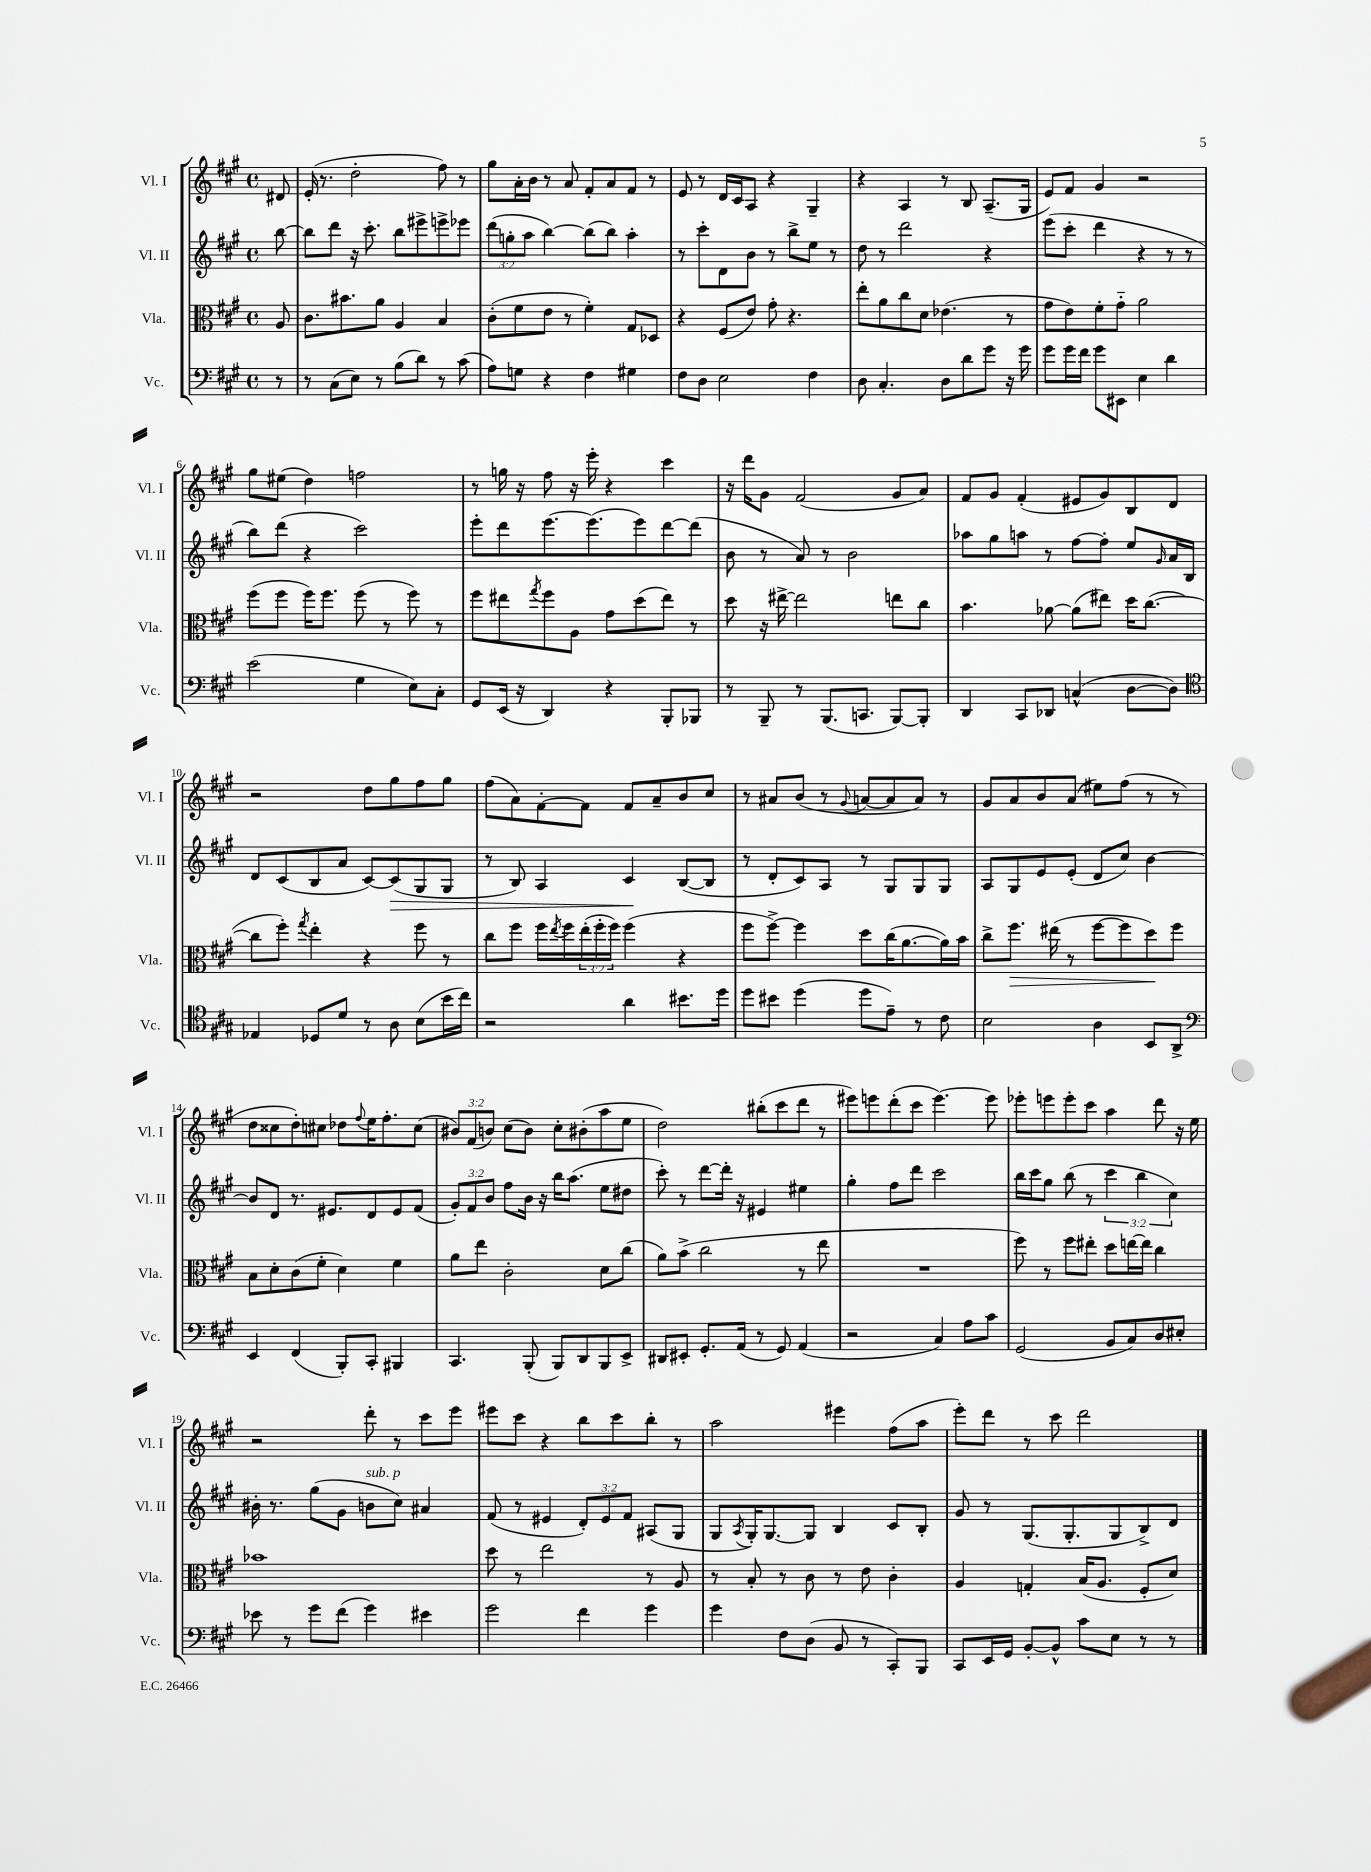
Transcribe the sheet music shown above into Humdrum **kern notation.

**kern	**kern	**kern	**kern
*staff4	*staff3	*staff2	*staff1
*clefF4	*clefC3	*clefG2	*clefG2
*k[f#c#g#]	*k[f#c#g#]	*k[f#c#g#]	*k[f#c#g#]
*M4/4	*M4/4	*M4/4	*M4/4
*met(c)	*met(c)	*met(c)	*met(c)
8r	8A	[8bb	8d#
=	=	=	=
8r	8.c#	8bb]	(16e'
.	.	.	8.r
(8C#	.	8ddd	.
.	8.b#	.	.
8E)	.	16r	2dd'
.	.	8.ccc#'	.
8r	8a	.	.
(8B	4A	8bb	.
8d)	.	8eee#^	.
8r	4B	8eee^	8ff#)
(8c#	.	8eee-	8r
=	=	=	=
8A)	(8c#'	(12ddd	8gg#
.	.	12gg'	.
8G	8f#	.	16a'
.	.	12aa	.
.	.	.	16b
4r	8e	[4bb)	8r
.	8r	.	8a
4F#	4f#')	(8bb]	8f#'
.	.	8bb)	8a
4G#	8G#	4aa'	8f#
.	8D-	.	8r
=	=	=	=
8F#	4r	8r	8e
8D	.	8ccc#'	8r
2E	(8F#	8d	16d
.	.	.	16c#
.	8e)	8b	8A
.	8g#'	8r	4r
.	4.r	8bb^	.
4F#	.	8ee	4G#~
.	.	8r	.
=	=	=	=
8D	8ee'	8dd	4r
4.C#'	8a	8r	.
.	8cc#	2ddd	4A
.	8d	.	.
8D	(4.e-	.	8r
8d	.	.	8B
8g#	.	4r	(8.A~
16r	8r	.	.
16g#	.	.	16G#
=	=	=	=
8g#	8g#	(8eee	8e)
16g#	8e)	8ccc#'	8f#
16f#	.	.	.
8g#	8f#'	4ddd	4g#
8EE#	8g#'~	.	.
4E	2a	4r	2r
4d	.	8r	.
.	.	8r	.
=	=	=	=
(2e	(8ff#	8bb)	8gg#
.	8ff#	(8ddd	(8ee#
.	16ff#)	4r	4dd)
.	8.ff#	.	.
4G#	(8ff#	2ccc#)	2ff
.	8r	.	.
8E)	8ff#)	.	.
8C#'	8r	.	.
=	=	=	=
8GG#	8ff#	8eee'	8r
(16EE	8ee#	8ddd	16gg
16r	.	.	16r
.	8qgg#	.	.
4DD)	8ff#	[8.eee	8ff#
.	8A	.	16r
.	.	(8.eee]	16eee'
4r	8g#	.	4r
.	(8dd	8eee)	.
8BBB'	8ee#)	[8ddd	4ccc#
8BBB-	8r	(8ddd]	.
=	=	=	=
8r	8dd	8b	16r
.	.	.	16ddd
8BBB~	16r	8r	8g#
.	[16ee#^	.	.
8r	2ee#]	8a)	(2f#
(8.BBB	.	8r	.
.	.	2b	.
8.CC	.	.	.
[8BBB)	8ee	.	8g#
8BBB']	8cc#	.	8a)
=	=	=	=
4DD	4.b	8aa-	8f#
.	.	8gg#	8g#
8CC#	.	8aa	(4f#'
8DD-	[8a-	8r	.
(4C^^	(8a-]	[8ff#	8e#
.	8ee#)	8ff#']	8g#)
[8D	16dd	8ee	8B
.	([8.cc#	.	.
.	.	16qqg#	.
8D])	.	16a	8d
.	.	16B	.
=	=	=	=
*clefC4	*	*	*
4E-	8cc#]	8d	2r
.	8ff#')	(8c#	.
.	8qgg#	.	.
8D-	4ee'	8B	.
8d	.	8a	.
8r	4r	[8c#)	8dd
8A	.	(8c#]	8gg#
(8B	8ff#	8G#	8ff#
16b	8r	8G#	8gg#
16cc#)	.	.	.
=	=	=	=
2r	8cc#	8r	(8ff#
.	8ff#	8B)	8a)
.	16ff#	4A	[8f#'
.	8qee	.	.
.	16ff#	.	.
.	(24ee'	.	8f#]
.	24ff#'	.	.
.	24ff#)	.	.
4a	(4ff#	4c#	8f#
.	.	.	8a~
8.b#	4r	([8B	8b
.	.	8B]	8cc#
16dd	.	.	.
=	=	=	=
8dd	8ff#	8r	8r
8b#	[8ff#^)	8d'	8a#
(4dd	4ff#]	8c#)	(8b
.	.	8A	8r
.	.	.	8qqg#
8dd	8dd	8r	[8a
8e~)	(16cc#	8G#	8a]
.	[8.a	.	.
8r	.	8G#	8a)
8c#	16a])	8G#	8r
.	16b	.	.
=	=	=	=
2B	8cc#^	8A	8g#
.	8.ff#	8G#	8a
.	.	8e	8b
.	(16ee#	.	.
.	8r	(8e'	(8a
4A	[8ff#	8d	8ee#)
.	8ff#]	8cc#)	(8ff#
8BB	8dd)	[4b	8r
8AA^	8ff#	.	8r
=	=	=	=
*clefF4	*	*	*
4EE	8B	8b]	8dd
.	8d'	8d	8cc##
(4FF#	(8c#	8.r	8dd')
.	8f#'	.	8cc#
.	.	8.e#	.
8BBB')	4d)	.	8dd-
.	.	.	8qqff#
8CC#'	.	8d	16ee
.	.	.	8.ff#'
4BBB#	4f#	8e#	.
.	.	(8f#	(8cc#
=	=	=	=
4.CC#	8a	12g#')	12b#)
.	.	12f#	(12f#
.	8ee	.	.
.	.	12b	12b)
.	2c#'	8ff#	(8cc#
(8BBB'	.	16b	8b)
.	.	16r	.
8BBB)	.	16bb	8cc#'
.	.	(8.aa	.
8DD	.	.	(8b#'
8BBB	8d	8ee	8aa
8EE^	(8cc#	8dd#	8ee
=	=	=	=
8DD#	8a)	8ccc#')	2dd)
8EE#'	(8b^	8r	.
8.GG#'	2cc#	[8ddd	.
.	.	16ddd']	.
(16AA	.	16r	.
8r	.	4e#	(8bb#'
8GG#)	.	.	8ccc#
(4AA	8r	4ee#	8ddd
.	8ee	.	8r
=	=	=	=
2r	1r	4gg#'	8eee#)
.	.	.	8eee
.	.	8ff#	(8ddd'
.	.	8ddd	8ccc#
4C#)	.	2ccc#	[4.eee)
8A	.	.	.
8c#	.	.	8eee]
=	=	=	=
(2GG#	8ff#)	16bb	8eee-'
.	.	16ccc#	.
.	8r	8gg#	8eee
.	8ff#	(8bb	8eee'
.	8ee#'	8r	8ccc#
8BB	8dd	6ccc#	4aa
8C#)	[16ee	.	.
.	.	6bb	.
.	16ee]	.	.
8D	4cc#	.	8ddd
.	.	6cc#)	.
8E#'	.	.	16r
.	.	.	16ee
=	=	=	=
8e-	1b-	16b#'	2r
.	.	8.r	.
8r	.	.	.
8g#	.	(8gg#	.
(8f#	.	8g#	.
4g#)	.	8b	8ddd'
.	.	8cc#)	8r
4e#	.	4a#	8ccc#
.	.	.	8eee
=	=	=	=
2g#	8dd	(8f#	8eee#
.	8r	8r	8ccc#
.	2ee	4e#	4r
4f#	.	12d')	8bb
.	.	12e#	.
.	.	.	8ccc#
.	.	12f#	.
4g#	8r	(8A#	8bb'
.	8A	8G#	8r
=	=	=	=
4g#	8r	8G#	2aa
.	.	8qA	.
.	8B'	16G#')	.
.	.	[8.G#	.
8F#	8r	.	.
(8D	8c#	8G#]	.
8BB	8r	4B	4eee#
8r	8e	.	.
8CC#')	4c#'	8c#	(8ff#
8BBB	.	8B'	8aa
=	=	=	=
8CC#	4A	8g#	8eee')
16EE	.	8r	8ddd
16GG#	.	.	.
[8BB'	4G'	(8.G#	8r
8BB^^]	.	.	8ccc#
.	.	8.G#'	.
8c#	(16B	.	2ddd
.	8.A	.	.
8E	.	8G#	.
8r	8F#'	8B^)	.
8r	8d)	8d	.
==	==	==	==
*-	*-	*-	*-
